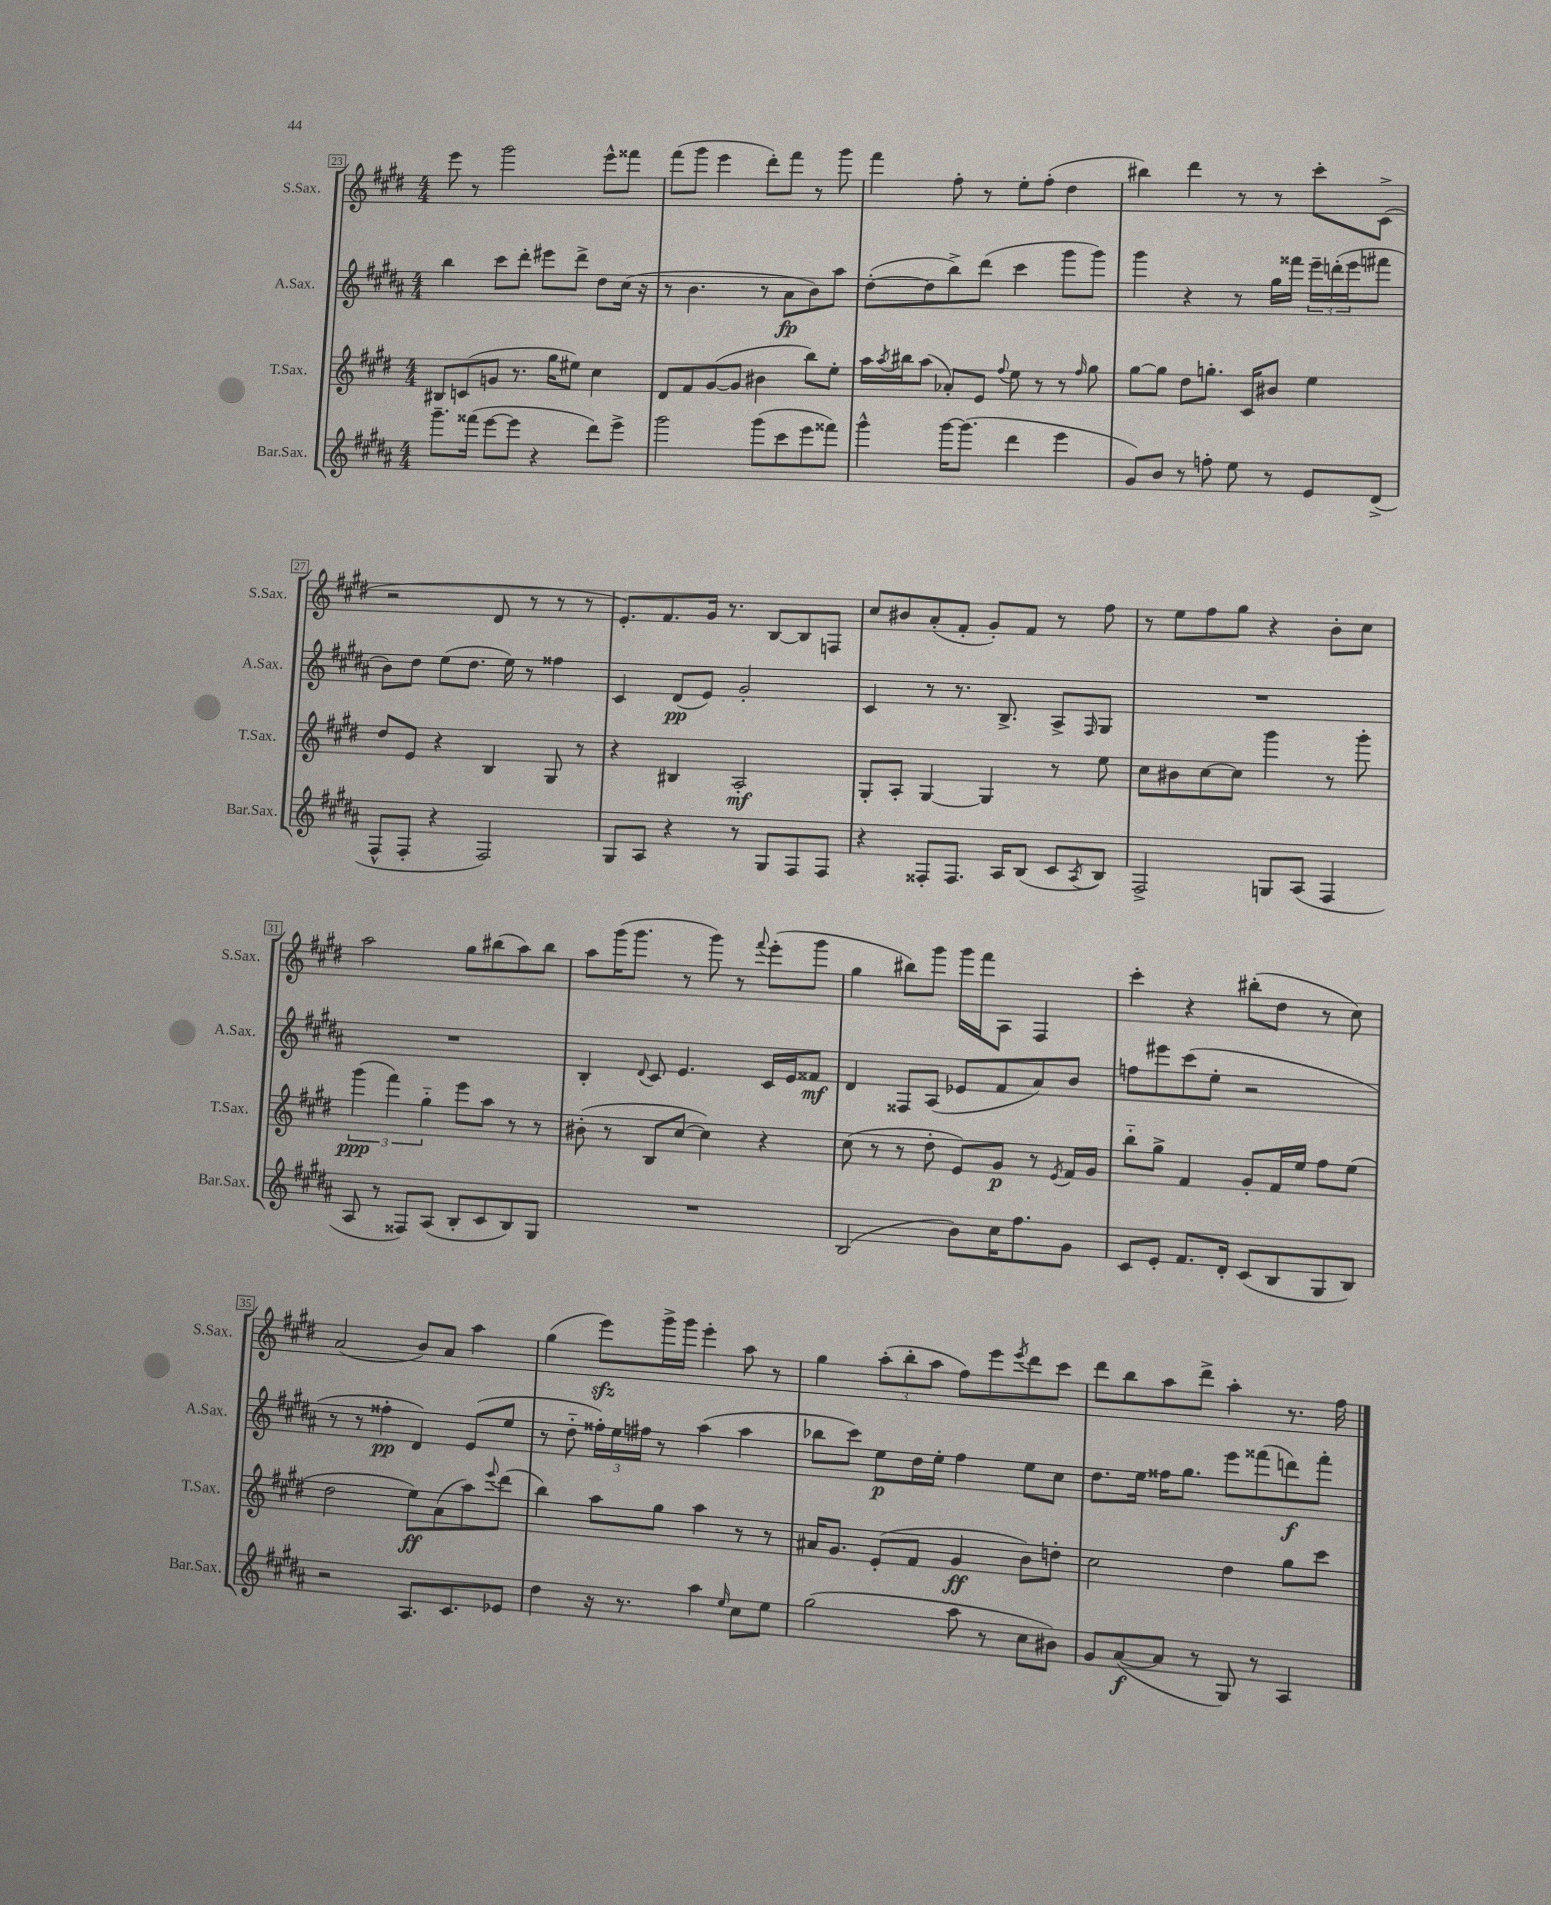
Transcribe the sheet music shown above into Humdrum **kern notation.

**kern	**kern	**kern	**kern
*staff4	*staff3	*staff2	*staff1
*clefG2	*clefG2	*clefG2	*clefG2
*k[f#c#g#d#a#]	*k[f#c#g#d#]	*k[f#c#g#d#a#]	*k[f#c#g#d#]
*M4/4	*M4/4	*M4/4	*M4/4
8.ggg#~	8B#	4bb	8eee
.	(8c	.	8r
(16fff##	.	.	.
[8eee	8g	8ccc#	2ggg#
8eee]	8.r	8ddd#'	.
4r	.	8eee#	.
.	16gg#	.	.
.	8ee#)	8ddd#^	.
8ddd#)	4cc#	8dd#	8eee^^
8eee^	.	(16cc#	8fff##
.	.	16r	.
=	=	=	=
2ggg#	8d#	8r	(8fff#
.	8f#	4.b	8ggg#
.	([8g#	.	4eee
.	8g#]	.	.
(8ggg#	4b#	8r	8ddd#')
8ccc#	.	8a#	8fff#
8eee	8bb)	8b)	8r
8fff##)	8ee'	8aa#	8ggg#
=	=	=	=
4ggg#^^	16aa	([8dd#'	4fff#
.	8qaa	.	.
.	16bb#	.	.
.	(8aa	8dd#]	.
[16ggg#	8a-')	8bb^)	8ff#'
(8.ggg#]	.	.	.
.	8e	(8ddd#	8r
.	8qqff#	.	.
4ddd#	8ee	4ccc#	8ee'
.	8r	.	(8ff#'
4eee	8r	8ggg#	4dd#
.	16qqff#	.	.
.	8gg#	8ggg#)	.
=	=	=	=
8g#)	[8gg#	4ggg#	4bb#)
8b	8gg#]	.	.
8r	8dd#	4r	4ddd#
8ff'	8.gg'	.	.
8ee	.	8r	8r
.	16c#	.	.
8r	8b#	16gg#	8r
.	.	16fff##	.
8e	4ee	24eee~	8ccc#'
.	.	(24ddd'	.
.	.	24eee	.
(8d#^	.	8fff#	(8c#^
=	=	=	=
8F#^^	8dd#	8b)	2r
8F#'	8e	8dd#	.
4r	4r	(8ee	.
.	.	8.dd#	.
2F#)	4B	.	8d#
.	.	16ee)	.
.	.	8r	8r
.	8G#	4ff##	8r
.	8r	.	8r
=	=	=	=
8G#	4r	4c#	8.e')
8A#	.	.	.
.	.	.	8.f#
4r	4B#	(8d#	.
.	.	8e)	16g#
.	.	.	8.r
8r	2A'	2g#'	.
8G#	.	.	[8B
8F#	.	.	8B]
8F#	.	.	8F
=	=	=	=
4r	8G#'	4c#	8cc#
.	8A'	.	8b#
8F##'	[4G#	8r	(8a'
8.F##	.	8.r	8f#'
.	4G#]	.	8g#')
16A#	.	8.B^	.
(8B	.	.	8f#
8c#	8r	8A#^	8r
8qA#	.	16qqF#	.
8B)	8ee	8G#	8ff#
=	=	=	=
2F#^	8cc#	1r	8r
.	8b#	.	8ee
.	[8cc#	.	8ff#
.	8cc#]	.	8gg#
8G	4ggg#	.	4r
(8A#	.	.	.
4F#	8r	.	8b'
.	8ggg#'	.	8cc#
=	=	=	=
8A#	(6ggg#	1r	2aa
8r	.	.	.
.	6fff#)	.	.
8F##)	.	.	.
.	6gg#'~	.	.
(8A#	.	.	.
8B'	8eee	.	8gg#
8c#	8aa	.	(8bb#
8B)	8r	.	8aa)
8G#	8r	.	8bb#
=	=	=	=
1r	(8b#'	4B'	8aa
.	8r	.	(16ggg#
.	.	.	8.ggg#
.	.	8qqd#	.
.	8B	8c#	.
.	[8cc#	4.e	8r
.	4cc#])	.	8ggg#)
.	.	.	8r
.	.	.	8qqfff#
.	4r	16c#	(8eee'
.	.	16e	.
.	.	8f##	8ggg#
=	=	=	=
(2B	(8cc#	4d#	4gg#
.	8r	.	.
.	8r	8F##	8bb#)
.	8dd#'	(8A#	8ggg#
8b)	8e)	8e-	16ggg#
.	.	.	16fff#
16cc#	8g#	8f#	8A
8.ff#	.	.	.
.	8r	8a#)	4F#
.	8qe	.	.
8g#	16f#	8b	.
.	16g#	.	.
=	=	=	=
8c#	8bb'~	8ff	4ccc#'
8e'	8gg#^	8eee#	.
8.f#	4f#	(8ccc#	4r
.	.	8ee'	.
16d#'	.	.	.
(8c#	8g#'	2r	(8bb#'
8B	16f#	.	8dd#
.	16ee	.	.
8G#	8ff#	.	8r
8B)	(8ee	.	8cc#)
=	=	=	=
2r	2dd#	8r	(2a
.	.	8r	.
.	.	4ff##'	.
8.A#	8ee)	4d#)	8b)
.	(8a	.	8a
8.c#	.	.	.
.	8aa)	(8e	4aa
.	8qqeee	.	.
8e-	(8ddd#	8ee	.
=	=	=	=
4dd#	4bb)	8r	(4gg#
.	.	8dd#'~	.
16r	8aa	24ff##')	8eee)
.	.	24ee	.
8.r	.	.	.
.	.	24ff#	.
.	8gg#	8r	16ggg#^
.	.	.	16ggg#
4aa#	4aa	(4aa#	4eee'
16qqee	.	.	.
8cc#	8r	4aa#	8aa
8ee	8r	.	8r
=	=	=	=
(2gg#	16a#	8bb-	4gg#
.	8.g#	.	.
.	.	8ccc#)	.
.	(8e'	8ee	(12aa'
.	.	.	12bb'
.	8f#	16dd#	.
.	.	.	12aa
.	.	16ee'	.
8aa#	4g#	4ff#	8ff#)
8r	.	.	8eee
.	.	.	8qeee
8cc#	8b)	8ee	8ddd#
8b#)	8dd'	8cc#	8ccc#
=	=	=	=
8g#	2cc#	8.dd#	8ddd#
([8a#	.	.	8bb
.	.	16ee	.
8a#]	.	16ff##	8aa
.	.	8.gg#	.
8r	.	.	8ddd#^
8G#)	4dd#	8eee	4aa'
8r	.	(8fff##	.
4A#	8gg#	8ddd)	8.r
.	8ccc#	8fff##'	.
.	.	.	16ff#
==	==	==	==
*-	*-	*-	*-
